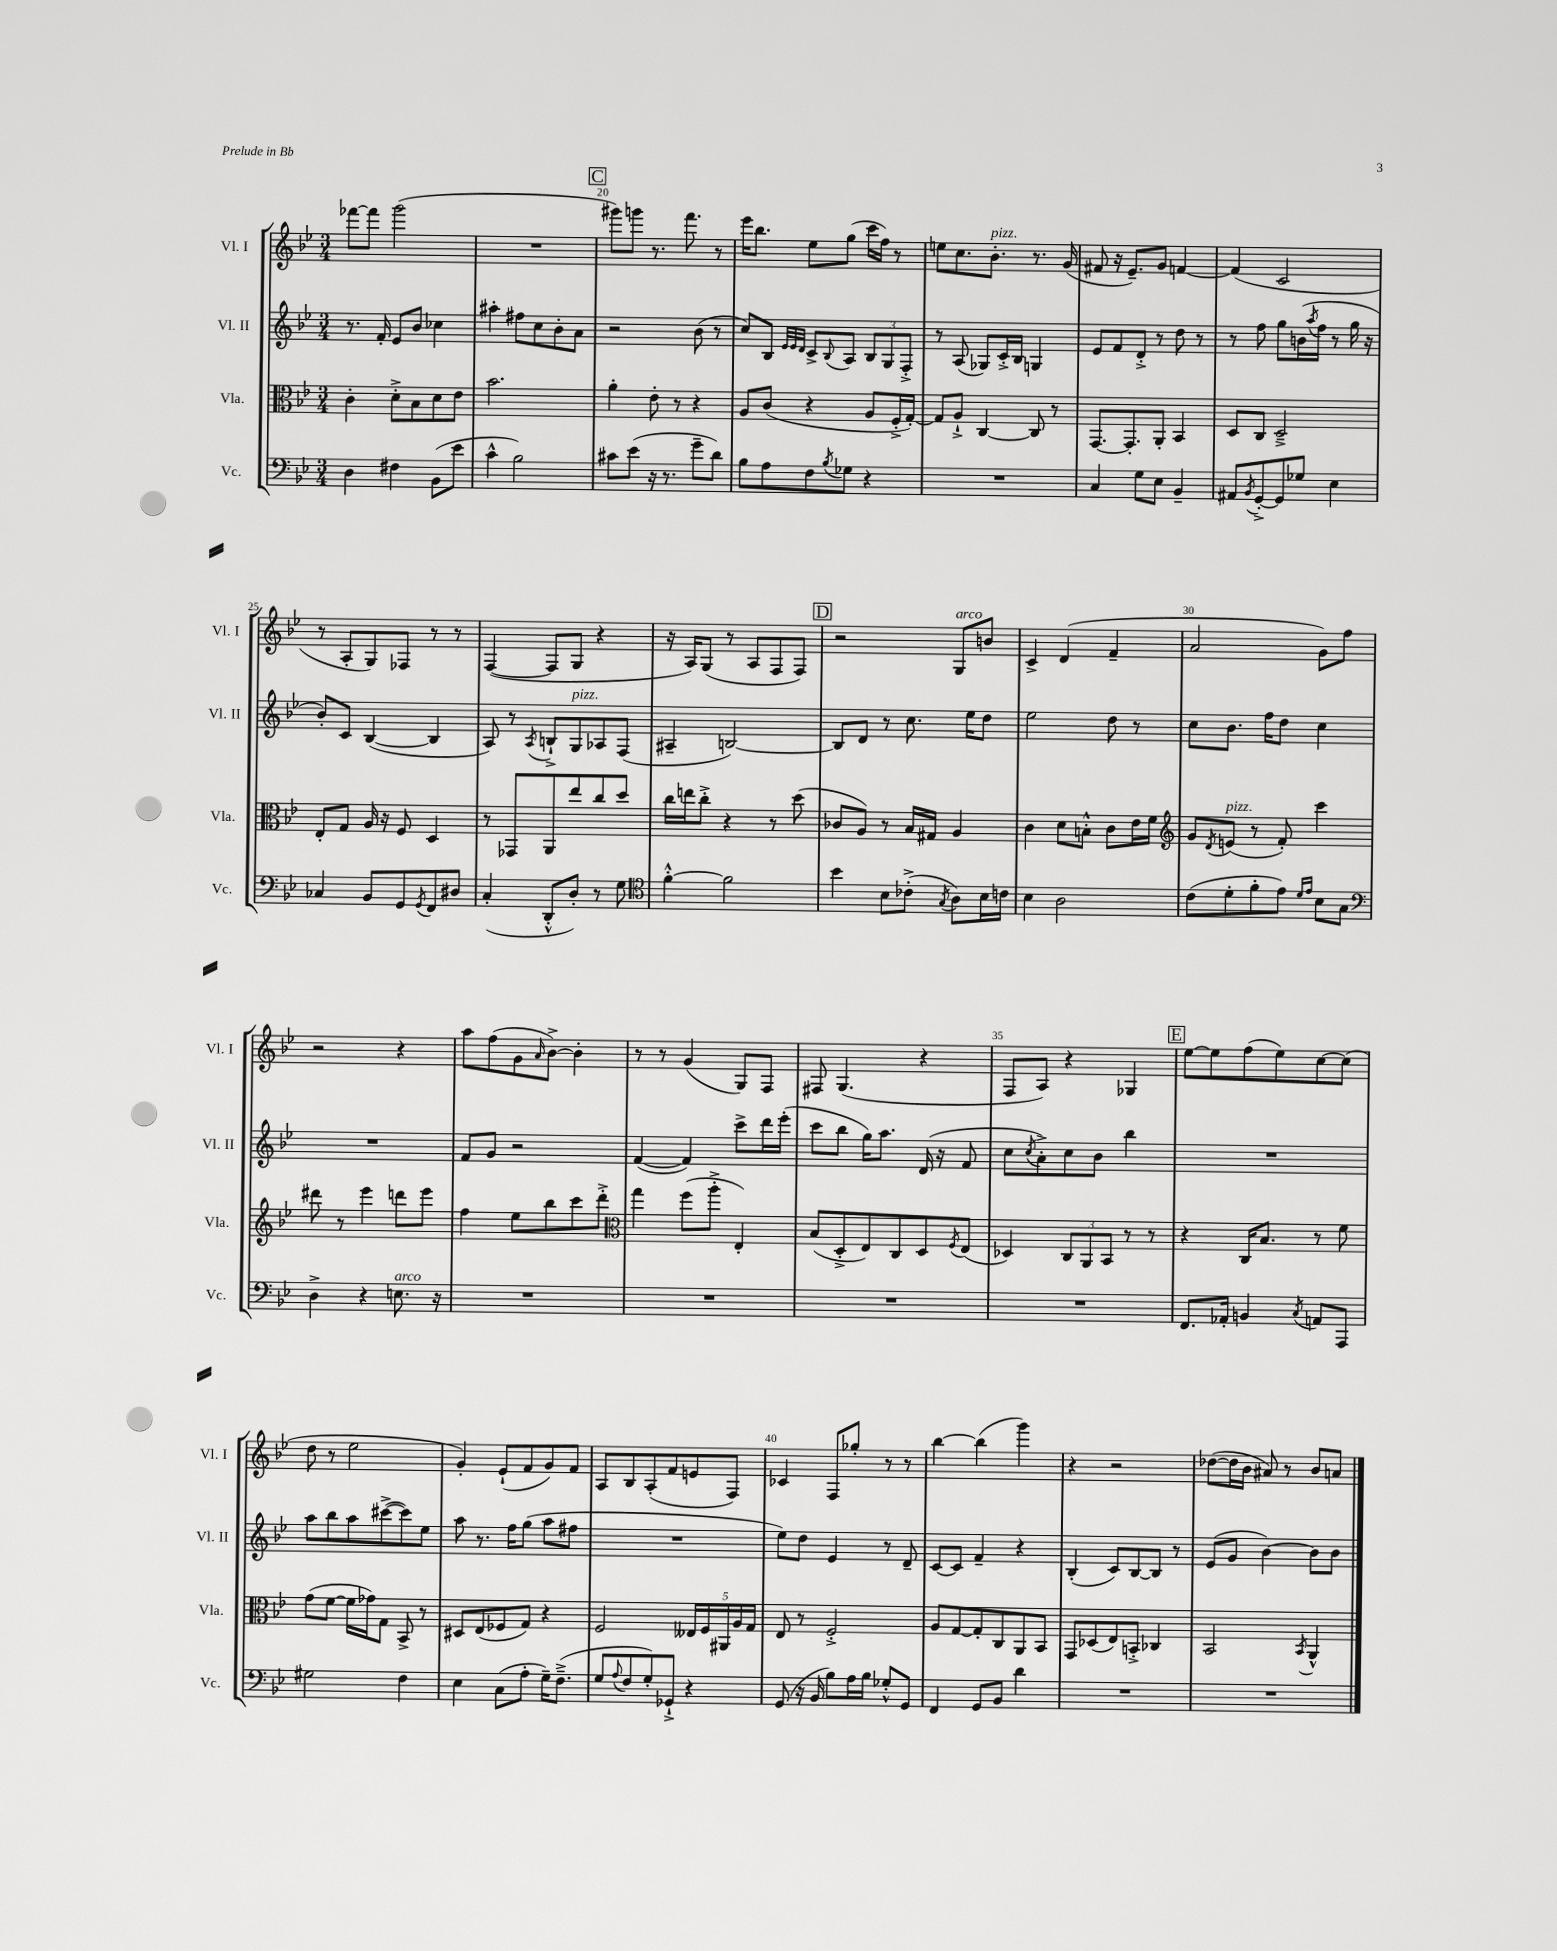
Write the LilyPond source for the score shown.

<<
\new StaffGroup <<
\new Staff = "s0" \with { instrumentName = "Vl. I" shortInstrumentName = "Vl. I" } {
    \clef treble \key bes \major \numericTimeSignature \time 3/4
    fes'''8~ fes'''8 g'''2( |
    R2. |
    \mark \markup { \box "C" } gis'''8) g'''8 r8. f'''8. r8 |
    ees'''16 bes''8. ees''8 g''8( c'''16 f''16) r8 |
    e''8 c''8. bes'8.-.^\markup { \italic "pizz." } r8. g'16( |
    fis'8 r16 ees'8.--) g'8 f'4~ |
    f'4( c'2 |
    r8 a8-. g8) fes8 r8 r8 |
    f4~( f8 g8 r4 |
    r16 a16) g8( r8 a8 f8 f8) |
    \mark \markup { \box "D" } r2 g8^\markup { \italic "arco" } b'8 |
    c'4-> d'4( f'4-- |
    a'2 g'8) f''8 |
    r2 r4 |
    a''8 f''8( g'8 \grace { a'16 } bes'8~->) bes'4-. |
    r8 r8 g'4( g8) f8 |
    fis8 g4.( r4 |
    f8 a8) r4 ges4 |
    \mark \markup { \box "E" } ees''8~ ees''8 f''8( ees''8) c''8~ c''8( |
    d''8 r8 ees''2 |
    g'4-.) ees'8-!( f'8 g'8) f'8 |
    a8 bes8 a8-.( f'8 e'8 f8) |
    ces'4 f8 ges''8-. r8 r8 |
    bes''4~ bes''4( g'''4) |
    r4 r2 |
    des''8~( des''16 bes'16 ais'8) r8 bes'8 a'8 \bar "|." |
}
\new Staff = "s1" \with { instrumentName = "Vl. II" shortInstrumentName = "Vl. II" } {
    \clef treble \key bes \major \numericTimeSignature \time 3/4
    r8. f'16-. ees'8 bes'8 ces''4 |
    ais''4-. fis''8 c''8 bes'8-. a'8 |
    \mark \markup { \box "C" } r2 bes'8( r8 |
    c''8) bes8 \grace { ees'32 ees'32 d'32 } c'8-> \appoggiatura { bes8 } a8 \tuplet 3/2 { bes8 g8 f8-.-> } |
    r8 a8( ges8) c'16-.-> bes16 g4 |
    ees'8 f'8 d'8-.-> r8 d''8 r8 |
    r8 f''8 g''8 b'16( \acciaccatura { a''8 } f''16 r8 g''16 r16 |
    bes'8-.) c'8 bes4~( bes4 |
    a8) r8 \acciaccatura { a8 } b8-!-> g8^\markup { \italic "pizz." } aes8 f8( |
    ais4-- b2~) |
    \mark \markup { \box "D" } b8 d'8 r8 c''8. ees''16 d''8 |
    ees''2 d''8 r8 |
    c''8 bes'8. f''16 d''8 c''4 |
    R2. |
    f'8 g'8 r2 |
    f'4~( f'4) c'''8-> d'''16 ees'''16-.( |
    c'''8 bes''8 g''16) a''8. d'16( r16 f'8 |
    c''8 \acciaccatura { c''8 } a'8-.->) c''8 bes'8 bes''4 |
    \mark \markup { \box "E" } R2. |
    a''8 bes''8 a''8 cis'''8~->( cis'''8) ees''8 |
    a''8 r8. f''16 g''8( a''8 fis''8 |
    R2. |
    ees''8) d''8 ees'4 r8 d'8-- |
    c'8~ c'8 f'4-- r4 |
    bes4-.( c'8) bes8~ bes8 r8 |
    ees'8( g'8 bes'4~) bes'8 bes'8 \bar "|." |
}
\new Staff = "s2" \with { instrumentName = "Vla." shortInstrumentName = "Vla." } {
    \clef alto \key bes \major \numericTimeSignature \time 3/4
    c'4-. d'8-.-> bes8 d'8 ees'8 |
    bes'2. |
    \mark \markup { \box "C" } a'4-. ees'8-. r8 r4 |
    a8 c'8( r4 a8 f16-.-> g16~-.) |
    g8 a8-!-> c4~ c8 r8 |
    g,8.~ g,8.-. a,8-. bes,4 |
    d8 c8 d2---> |
    ees8-. g8 a16 r16 f8 d4 |
    r8 ges,8 a,8 ees''8 c''8 d''8 |
    c''16 e''16 c''8-.-> r4 r8 d''8( |
    \mark \markup { \box "D" } ces'8 a8) r8 bes16 gis16 a4 |
    c'4 d'8 b8-.-^ c'8 ees'16 f'16 |
    \clef treble g'8 \acciaccatura { d'8 } e'8^\markup { \italic "pizz." }( r8 f'8-.) c'''4 |
    dis'''8 r8 ees'''4 d'''8 ees'''8 |
    f''4 ees''8 bes''8 c'''8 d'''8-.-> |
    \clef alto g''4 f''8( a''8-.-> ees4-.) |
    bes8( d8-.-> ees8) c8 d8 \acciaccatura { f8 } ees8( |
    des4) \tuplet 3/2 { c8 a,8 bes,8 } r8 r8 |
    \mark \markup { \box "E" } r4 c16 bes8. r8 f'8 |
    g'8( f'8~ f'16 ges'16) g8 bes,8-> r8 |
    dis8 ees8( fes8 g8) r4 |
    f2 \tuplet 5/4 { eeses16 f16 ais,16 a16 g16 } |
    ees8 r8 f2-.-> |
    a8 g8~ g8-. c8 a,8 bes,8 |
    g,8 des8( ees8) b,8-.-> ces4 |
    bes,2 \acciaccatura { bes,8 } a,4-^ \bar "|." |
}
\new Staff = "s3" \with { instrumentName = "Vc." shortInstrumentName = "Vc." } {
    \clef bass \key bes \major \numericTimeSignature \time 3/4
    d4 fis4 bes,8( ees'8 |
    c'4-^ bes2) |
    \mark \markup { \box "C" } cis'8 ees'8( r16 r8. g'8-- d'8) |
    bes8 a8 f8 \acciaccatura { bes8 } ges8 r4 |
    R2. |
    c4 g8 ees8 bes,4-- |
    ais,8 \acciaccatura { bes,8 } g,8~-.-> g,8 ges8 ees4 |
    ces4 bes,8 g,8 \acciaccatura { g,8 } f,8 dis8 |
    c4-.( d,8-.-^ d8-.) r8 g8 |
    \clef tenor f'4~-.-^ f'2 |
    \mark \markup { \box "D" } bes'4 bes8 ces'8-.->( \acciaccatura { g8 } a8) bes16 c'16 |
    bes4 a2 |
    c'8( d'8-. f'8-. ees'8) \grace { d'16 ees'16 } bes8 g8 |
    \clef bass d4-> r4 e8.^\markup { \italic "arco" } r16 |
    R2. |
    R2. |
    R2. |
    R2. |
    \mark \markup { \box "E" } f,8. aes,16-. b,4 \acciaccatura { c8 } a,8 a,,8 |
    gis2 f4 |
    ees4 c8( a8-. g16--) f8.--->( |
    g8 \appoggiatura { a8 } f8 g8-.) ges,8-!-> r4 |
    g,8( r16 bes,16 bes8) a16 bes16 ges8-.-^ g,8 |
    f,4 g,8 bes,8 d'4 |
    R2. |
    R2. \bar "|." |
}
>>
>>
\layout { \context { \Score currentBarNumber = #18 \override BarNumber.break-visibility = ##(#f #t #t) barNumberVisibility = #(every-nth-bar-number-visible 5) } }
